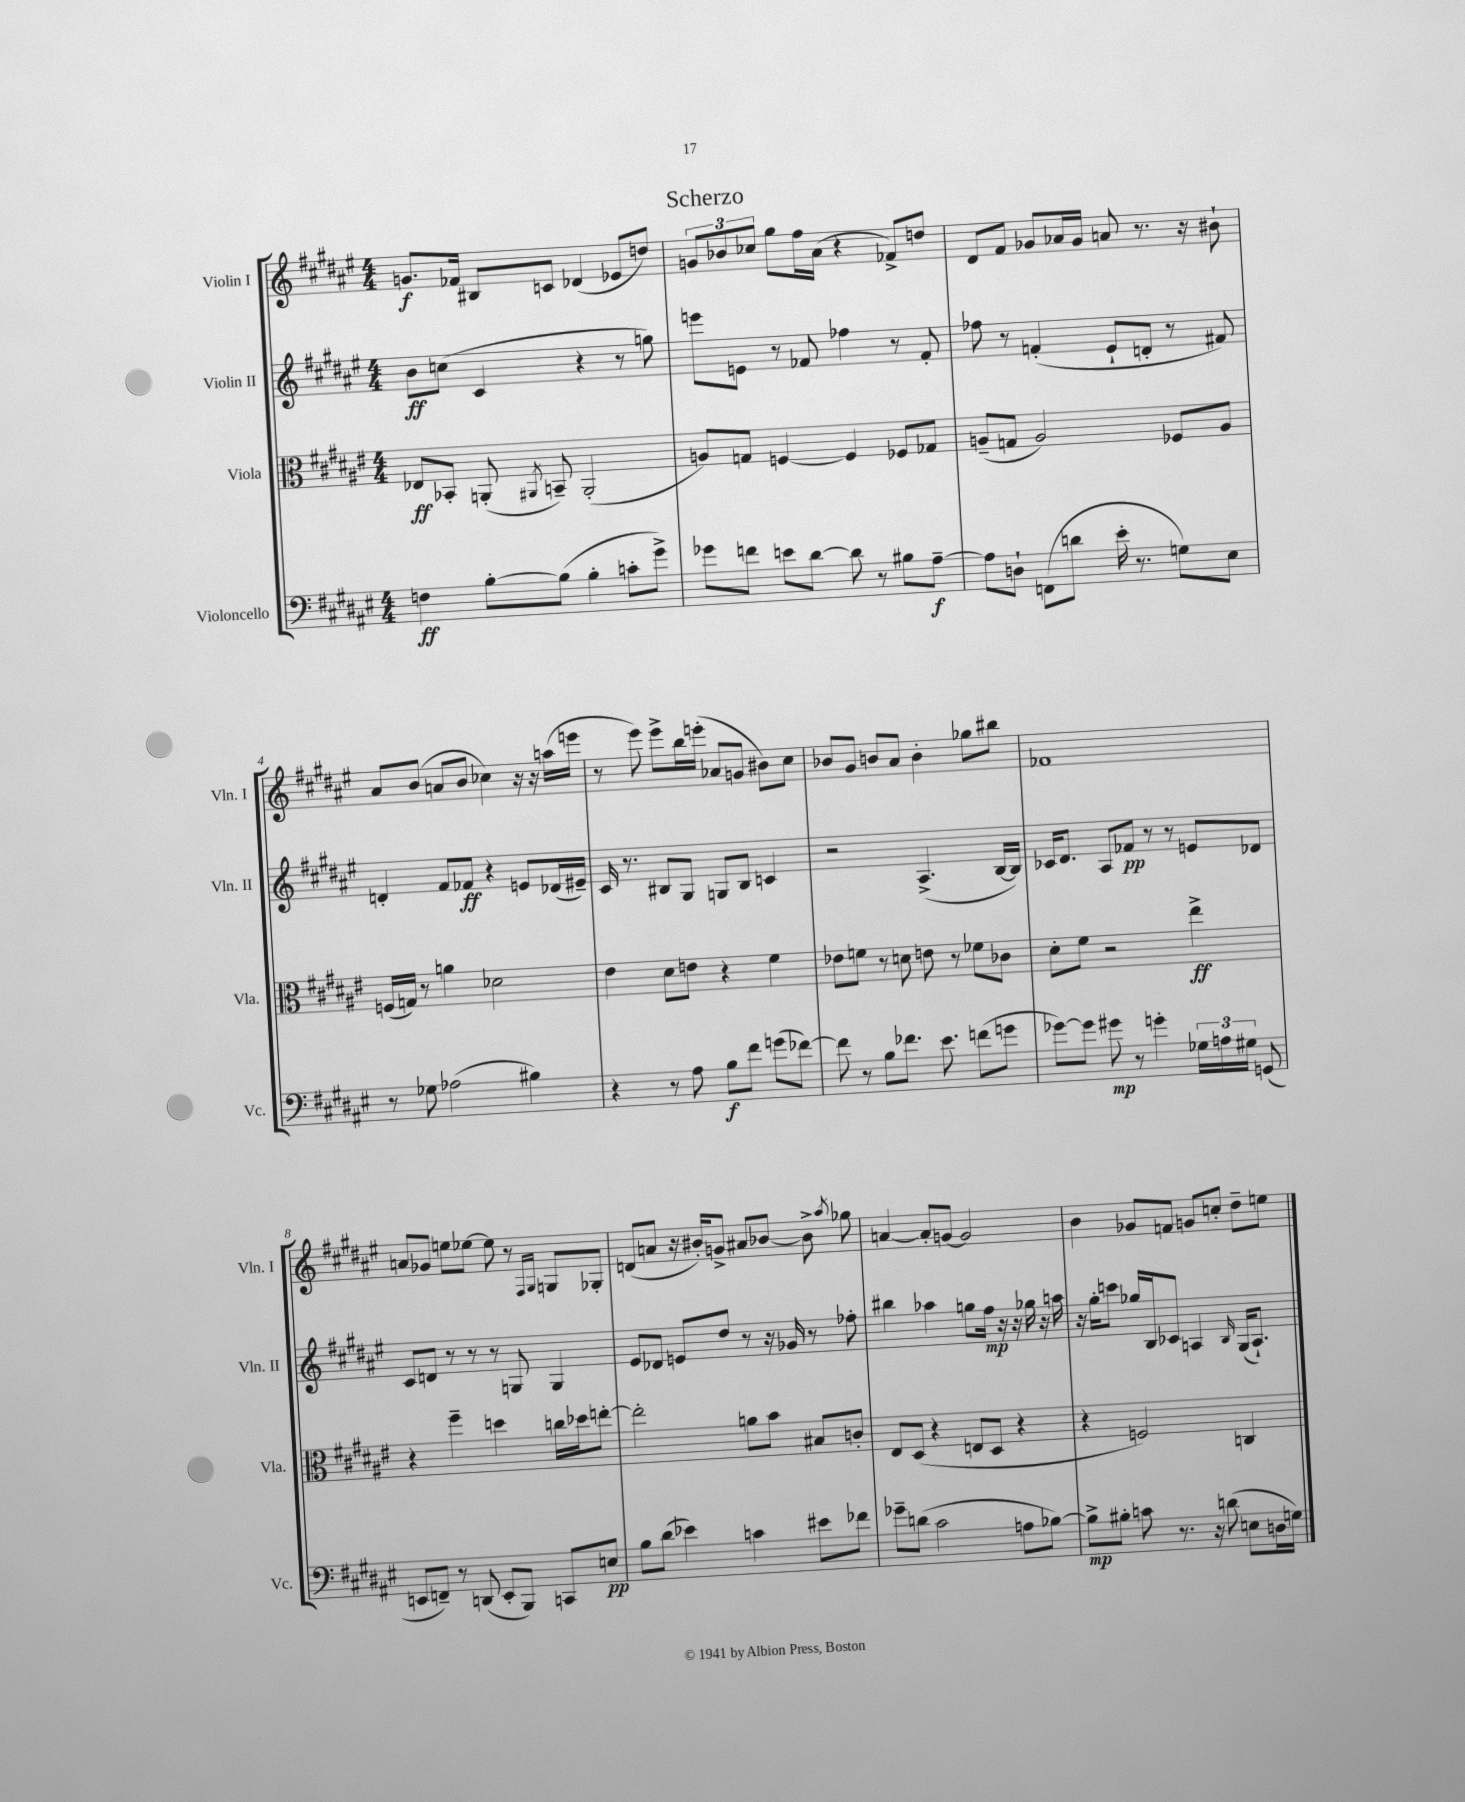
\header { title = "Scherzo" }
<<
\new StaffGroup <<
\new Staff = "s0" \with { instrumentName = "Violin I" shortInstrumentName = "Vln. I" } {
    \clef treble \key fis \major \numericTimeSignature \time 4/4
    \autoBeamOff g'8.[\f fes'16] bis8[ c'8] des'4( ees'8[ d''8]) |
    \tuplet 3/2 { g'8[ bes'8 ces''8] } gis''8[ fis''16 ais'16]( r4 fes'8[->) d''8] |
    dis'8[ fis'8] ges'8[ aes'16 ges'16] a'8 r8. r16 bis'8-! |
    ais'8[ b'8]( a'8[ b'8] ces''4) r16 r16 a''16[( e'''16] |
    r8 eis'''8) eis'''8[-> b''16 e'''16]-.( aes'8[ g'8] bis'8[) cis''8] |
    bes'8[ gis'8] b'8[ ais'8] b'4-. ges''8[ bis''8] |
    fes'1 |
    a'8[ ges'8] e''8[ ees''8]~ ees''8 r8 \grace { fis16[ gis16] } g8[ ges8]-. |
    d'8[( a'8] r16 bis'16[-.) g'8]-> ais'8[ bes'8]~ bes'8-> \acciaccatura { ais''8 } ges''8 |
    a'4~ a'8[-. g'8]~ g'2 |
    b'4 ges'8[ f'8] g'8[ c''8]-. dis''8[-- e''8] \bar "|." |
}
\new Staff = "s1" \with { instrumentName = "Violin II" shortInstrumentName = "Vln. II" } {
    \clef treble \key fis \major \numericTimeSignature \time 4/4
    \autoBeamOff b'8[\ff c''8]( cis'4 r4 r8 g''8) |
    e'''8[ e'8] r8 fes'8 fes''4 r8 fes'8-. |
    fes''8 r8 f'4-.( eis'8[-! d'8]-. r8 fis'8) |
    d'4-. fis'8[ fes'8]\ff r4 e'8[ des'16( eis'16]--) |
    cis'16 r8. bis8[ gis8] g8[ bis8] c'4 |
    r2 ais4.->( b16[~ b16]) |
    ces'16[ dis'8.] ais8[ fes'8]\pp r8 r8 e'8[ des'8] |
    cis'8[ d'8] r8 r8 r8 g8 g4 |
    eis'8[ des'8] e'8[ dis''8] r8 r16 ges'16 r8 fes''8-. |
    bis''4 aes''4 g''8[ fis''16]\mp r16 r16 ges''16 r16 a''16 |
    r16 gis''16[-. c'''8] ges''16[ b16 ces'8] a4 \grace { b16 } gis16[( a8.]-!) \bar "|." |
}
\new Staff = "s2" \with { instrumentName = "Viola" shortInstrumentName = "Vla." } {
    \clef alto \key fis \major \numericTimeSignature \time 4/4
    \autoBeamOff ees8[\ff bes,8]-. a,8-.( \acciaccatura { ais,8 } b,8--) ais,2-.( |
    a8[) g8] f4~ f4 fes8[ ges8] |
    a8[--( g8] a2) fes8[ a8] |
    f16[( g16]) r8 a'4 des'2 |
    eis'4 dis'8[ e'8] r4 fis'4 |
    ees'8[ f'8] r8 d'8 e'8 r8 fes'8[ ces'8] |
    dis'8[-. fis'8] r2 eis''4->\ff |
    r4 fis''4-- d''4 c''16[ des''16 e''8]~-. |
    e''2-. a'8[ b'8] bis8[ c'8]-. |
    eis8[ dis8]( r4 e8[ dis8] r4 |
    r4 f2) c4 \bar "|." |
}
\new Staff = "s3" \with { instrumentName = "Violoncello" shortInstrumentName = "Vc." } {
    \clef bass \key fis \major \numericTimeSignature \time 4/4
    \autoBeamOff f4\ff b8[~-. b8]( b4-. c'8[-. gis'8]->) |
    ges'8[ f'8] e'8[ dis'8]~ dis'8 r8 bis8[ ais8]~--\f |
    ais8[ d8]-! f,8[( d'8] eis'16-. r8. g8[) eis8] |
    r8 ges8 aes2( bis4) |
    r4 r8 ais8 b8[\f fis'8] g'8[( fes'8]~) |
    fes'8 r8 b8[ fes'8.] eis'8. f'8[( g'8] |
    ges'8[~) ges'8] gis'8\mp r8 g'4-. \tuplet 3/2 { ges16[ a16 gis16] } g,8( |
    e,8[ f,8]--) r8 d,8( e,8[-. b,,8]) c,8[ e8]\pp |
    b8[ dis'8]( ees'4) c'4 eis'8[ fes'8] |
    ges'8[-- d'8]( cis'2 a8[ bes8]~) |
    bes8[->\mp bis8]-. c'8 r8. r16 d'8( e8[ d16 g16]) \bar "|." |
}
>>
>>
